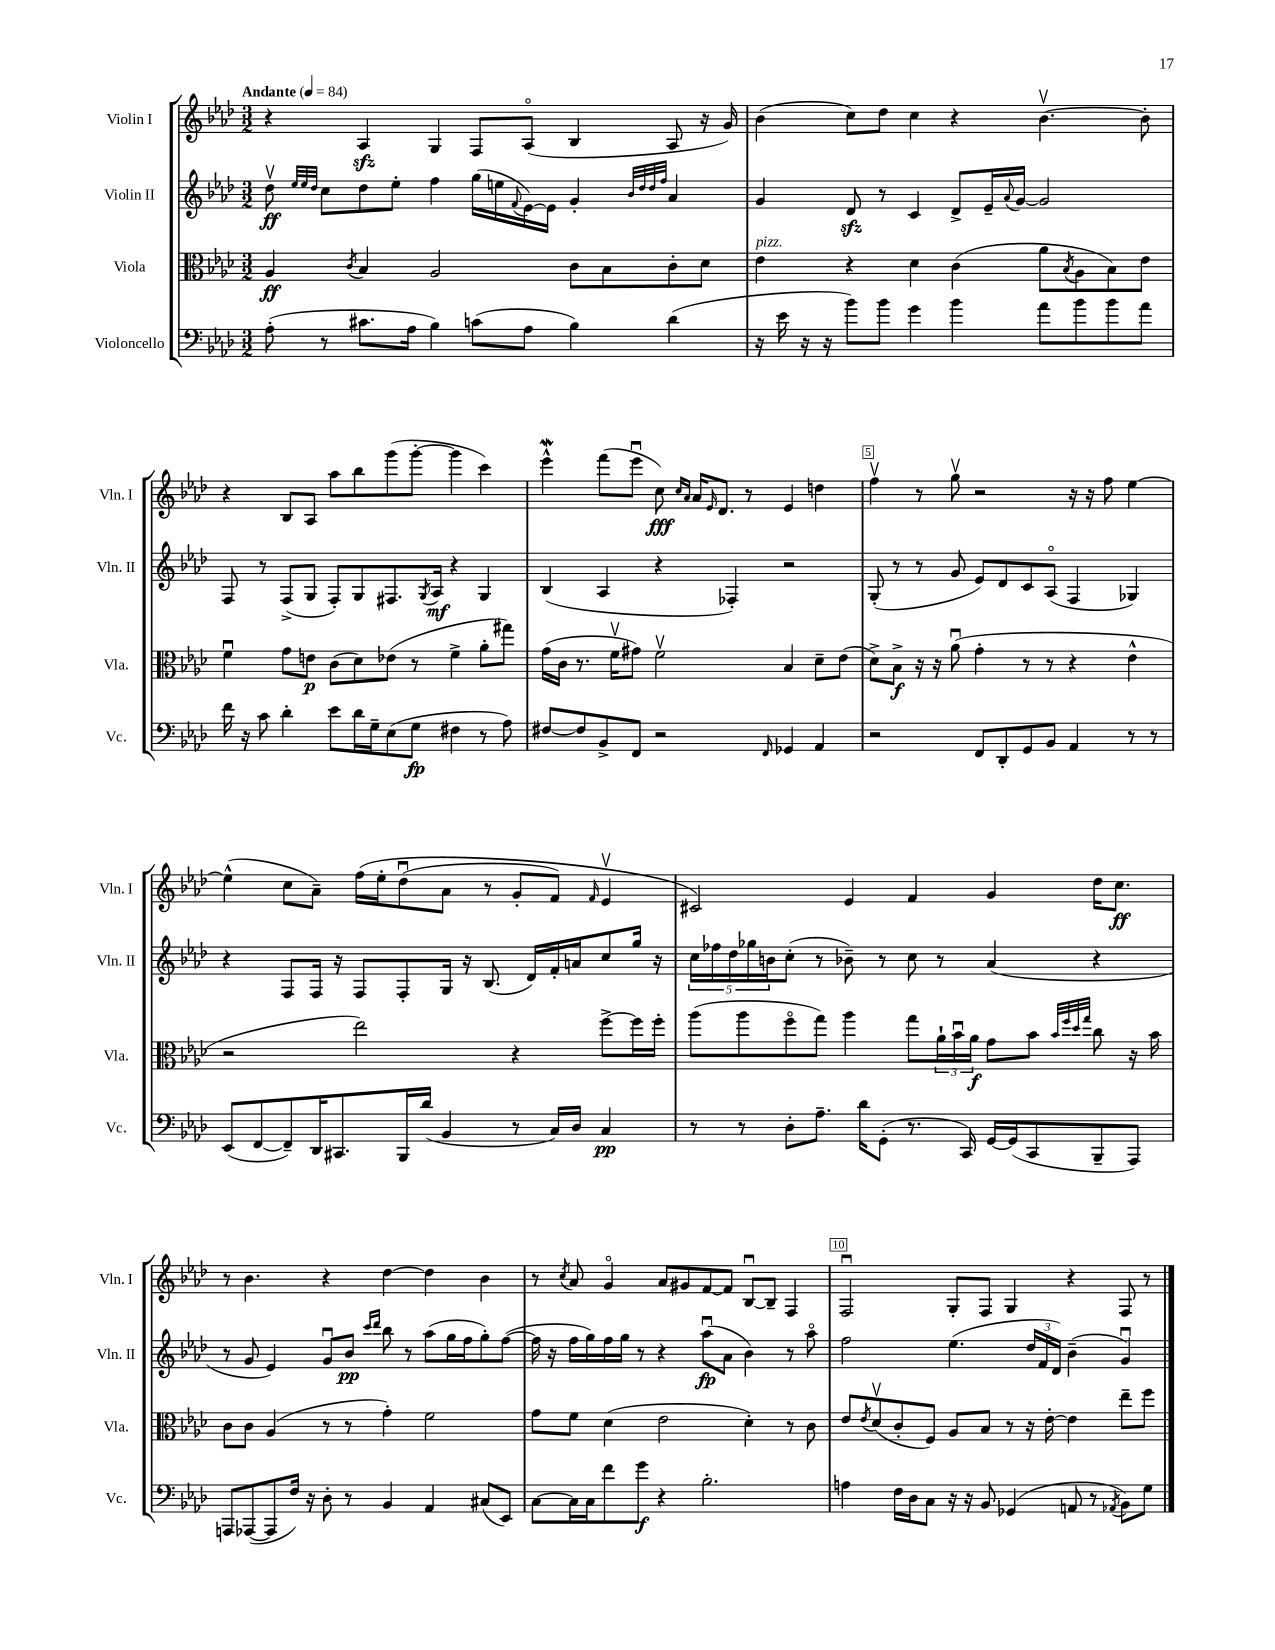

**kern	**kern	**kern	**kern
*staff4	*staff3	*staff2	*staff1
*clefF4	*clefC3	*clefG2	*clefG2
*k[b-e-a-d-]	*k[b-e-a-d-]	*k[b-e-a-d-]	*k[b-e-a-d-]
*M3/2	*M3/2	*M3/2	*M3/2
*MM84	*MM84	*MM84	*MM84
(8A-'\	4A-/	8dd-v\	4r
.	.	32qqee-/LLL	.
.	.	32qqee-/	.
.	.	32qqdd-/JJJ	.
8r	.	8cc\L	.
.	8qc/	.	.
8.c#\L	4B-/	8dd-\	4A-/
.	.	8ee-'\J	.
16A-\Jk	.	.	.
4B-\)	2A-/	4ff\	4G/
(8c\L	.	(16gg\LL	8F/L
.	.	16ee\	.
.	.	8qqf/	.
8A-\J	.	[16e-\)	(8A-o/J
.	.	16e-\]JJ	.
4B-\)	8c\L	4g'/	4B-/
.	8B-\	.	.
.	.	32qqb-/LLL	.
.	.	32qqdd-/	.
.	.	32qqdd-/	.
.	.	32qqff/JJJ	.
(4d-\	8c'\	4a-/	8A-/
.	8d-\J	.	16r
.	.	.	16g/)
=	=	=	=
16r	4e-\	4g/	(4b-\
16e-\	.	.	.
16r	.	.	.
16r	.	.	.
8b-\L)	4r	8d-/	8cc\L)
8b-\J	.	8r	8dd-\J
4g\	4d-\	4c/	4cc\
4b-\	(4c\	8d-^/L	4r
.	.	16e-~/L	.
.	.	8qqa-/	.
.	.	[16g/JJ	.
8a-\L	8a-\L	2g/]	[4.b-v\
.	8qB-/	.	.
8b-\	8A-\	.	.
8b-\	8B-\)	.	.
8a-\J	8e-\J	.	8b-'\]
=	=	=	=
16f\	4fu\	8F/	4r
16r	.	.	.
8c\	.	8r	.
4d-'\	8g\L	(8F^/L	8B-/L
.	8e\J	8G/J	8A-/J
8e-\L	(8c\L	8F'/L)	8aa-\L
16d-\L	8d-\)	8G/	8bb-\
16G~\J	.	.	.
(8E-\	(8e-\J	8.F#/	(8ggg\
8G\J	8r	.	[8ggg'\J
.	.	8qG/	.
.	.	16A-/Jk	.
4F#\	4f^\	4r	4ggg\]
8r	8a-'\L	4G/	4ccc\)
8A-\)	8gg#\J)	.	.
=	=	=	=
[8F#/L	(16g\LL	(4B-/	4eee-^^\
.	16c\JJ	.	.
8F#/]	8.r	.	.
8BB-^/	.	4A-/	(8fff\L
.	16fv\LK	.	.
8FF/J	8g#\J)	.	8eee-u\J
2r	2fv\	4r	8cc\)
.	.	.	16qqcc/LL
.	.	.	16qqa-/JJ
.	.	.	16a-/LK
.	.	.	16qqe-/
.	.	.	8.d-/J
.	.	4F-'/)	.
.	.	.	8r
16qqFF/	.	.	.
4GG-/	4B-/	2r	4e-/
4AA-/	8d-~\L	.	4dd\
.	(8e-\J	.	.
=	=	=	=
2r	8d-^\L)	(8G'/	4ffv\
.	8B-^\J	8r	.
.	16r	8r	8r
.	16r	.	.
.	(8a-u\	8g/	8ggv\
8FF/L	4g'\	8e-/L)	2r
8DD-'/	.	8d-/	.
8GG/	8r	8c/	.
8BB-/J	8r	(8A-o/J	.
4AA-/	4r	4F/	16r
.	.	.	16r
.	.	.	8ff\
8r	4e-^^\	4G-/)	[4ee-\
8r	.	.	.
=	=	=	=
(8EE-/L	2r	4r	(4ee-^^\]
[8FF/	.	.	.
8FF~/])	.	8F/L	8cc\L
16DD-/K	.	16F/Jk	8a-~\J)
8.CC#/	.	16r	.
.	2ee-\)	8F/L	&(16ff\LL
.	.	.	16ee-'\J
16BBB-/L	.	8F'/	(8dd-u\
(16d-/JJ	.	.	.
4BB-/	.	16G/Jk	8a-\J
.	.	16r	.
.	.	(8.B-/	8r
8r	4r	.	8g'/L
.	.	16d-/LL)	.
16C/LL)	.	16f'/	8f/J)
16D-/JJ	.	16a/J	.
.	.	.	16qqf/
4C/	[8ff^\L	8cc/	4e-v/
.	16ff\]L	16gg/Jk	.
.	16ff'\JJ	16r	.
=	=	=	=
8r	(8aa-\L	20cc\LL	2c#/&)
.	.	20ff-\	.
.	.	20dd-\	.
8r	8aa-\	.	.
.	.	20gg-\	.
.	.	20b\J	.
8D-'\L	8ffo\	(8cc'\J	.
8.A-~\J	8gg\J)	8r	.
.	4aa-\	8b-~\)	4e-/
16d-\LK	.	.	.
(8GG'\J	.	8r	.
8.r	8gg\L	8cc\	4f/
.	24a-`\L	8r	.
.	24b-u\	.	.
16CC/)	.	.	.
.	24a-\JJ	.	.
[16GG/LL	8g\L	(4a-/	4g/
(16GG/]J	.	.	.
8CC/	8b-\J	.	.
.	32qqb-/LLL	.	.
.	32qqff/	.	.
.	32qqdd-/	.	.
.	32qqgg/JJJ	.	.
8BBB-~/	8cc\	4r	16dd-\LK
.	.	.	8.cc\J
8AAA-/J)	16r	.	.
.	16b-\	.	.
=	=	=	=
8AAA/L	8c\L	8r	8r
([8AAA-/	8c\J	8g/	4.b-\
8AAA-/]	(4A-/	4e-/)	.
16F/Jk)	.	.	.
16r	.	.	.
8D-'\	8r	8gu/L	4r
8r	8r	8b-/J	.
.	.	16qqccc/LL	.
.	.	16qqddd-/JJ	.
4BB-/	4g'\)	8bb-\	[4dd-\
.	.	8r	.
4AA-/	2f\	(8aa-\L	4dd-\]
.	.	16gg\L	.
.	.	16ff\J	.
(8C#/L	.	8gg'\)	4b-\
8EE-/J)	.	([8ff\J	.
=	=	=	=
[8C\L	8g\L	16ff\]	8r
.	.	16r	.
.	.	.	8qcc/
16C\]L	8f\J	16ff\LL	8a-/
16C\J	.	16gg\)	.
8f\	(4d-\	16ff\	4go/
.	.	16gg\JJ	.
8g\J	.	8r	.
4r	2e-\	4r	8a-/L
.	.	.	8g#/
2.B-'\	.	(8aa-u\L	[8f/
.	.	8a-\J	8f/]J
.	4d-'\)	4b-\)	[8B-u/L
.	.	.	8B-~/]J
.	8r	8r	4F/
.	8c\	8aa-o\	.
=	=	=	=
4A\	8e-/L	2ff\	2Fu/
.	8qe-/	.	.
.	(8d-v/	.	.
16F\LL	8c'/	.	.
16D-\J	.	.	.
8C\J	8F/J)	.	.
16r	8A-/L	(4.ee-\	8G'/L
16r	.	.	.
8BB-/	8B-/J	.	8F/J
(4GG-/	8r	.	4G/
.	16r	24dd-/LL	.
.	.	24f/	.
.	[16e-'\	.	.
.	.	24d-/JJ)	.
8AA/	4e-\]	(4b-~\	4r
8r	.	.	.
8qAA-/	.	.	.
8BB-\L)	8ee-~\L	4gu/)	8F/
8G\J	8ff\J	.	8r
==	==	==	==
*-	*-	*-	*-
